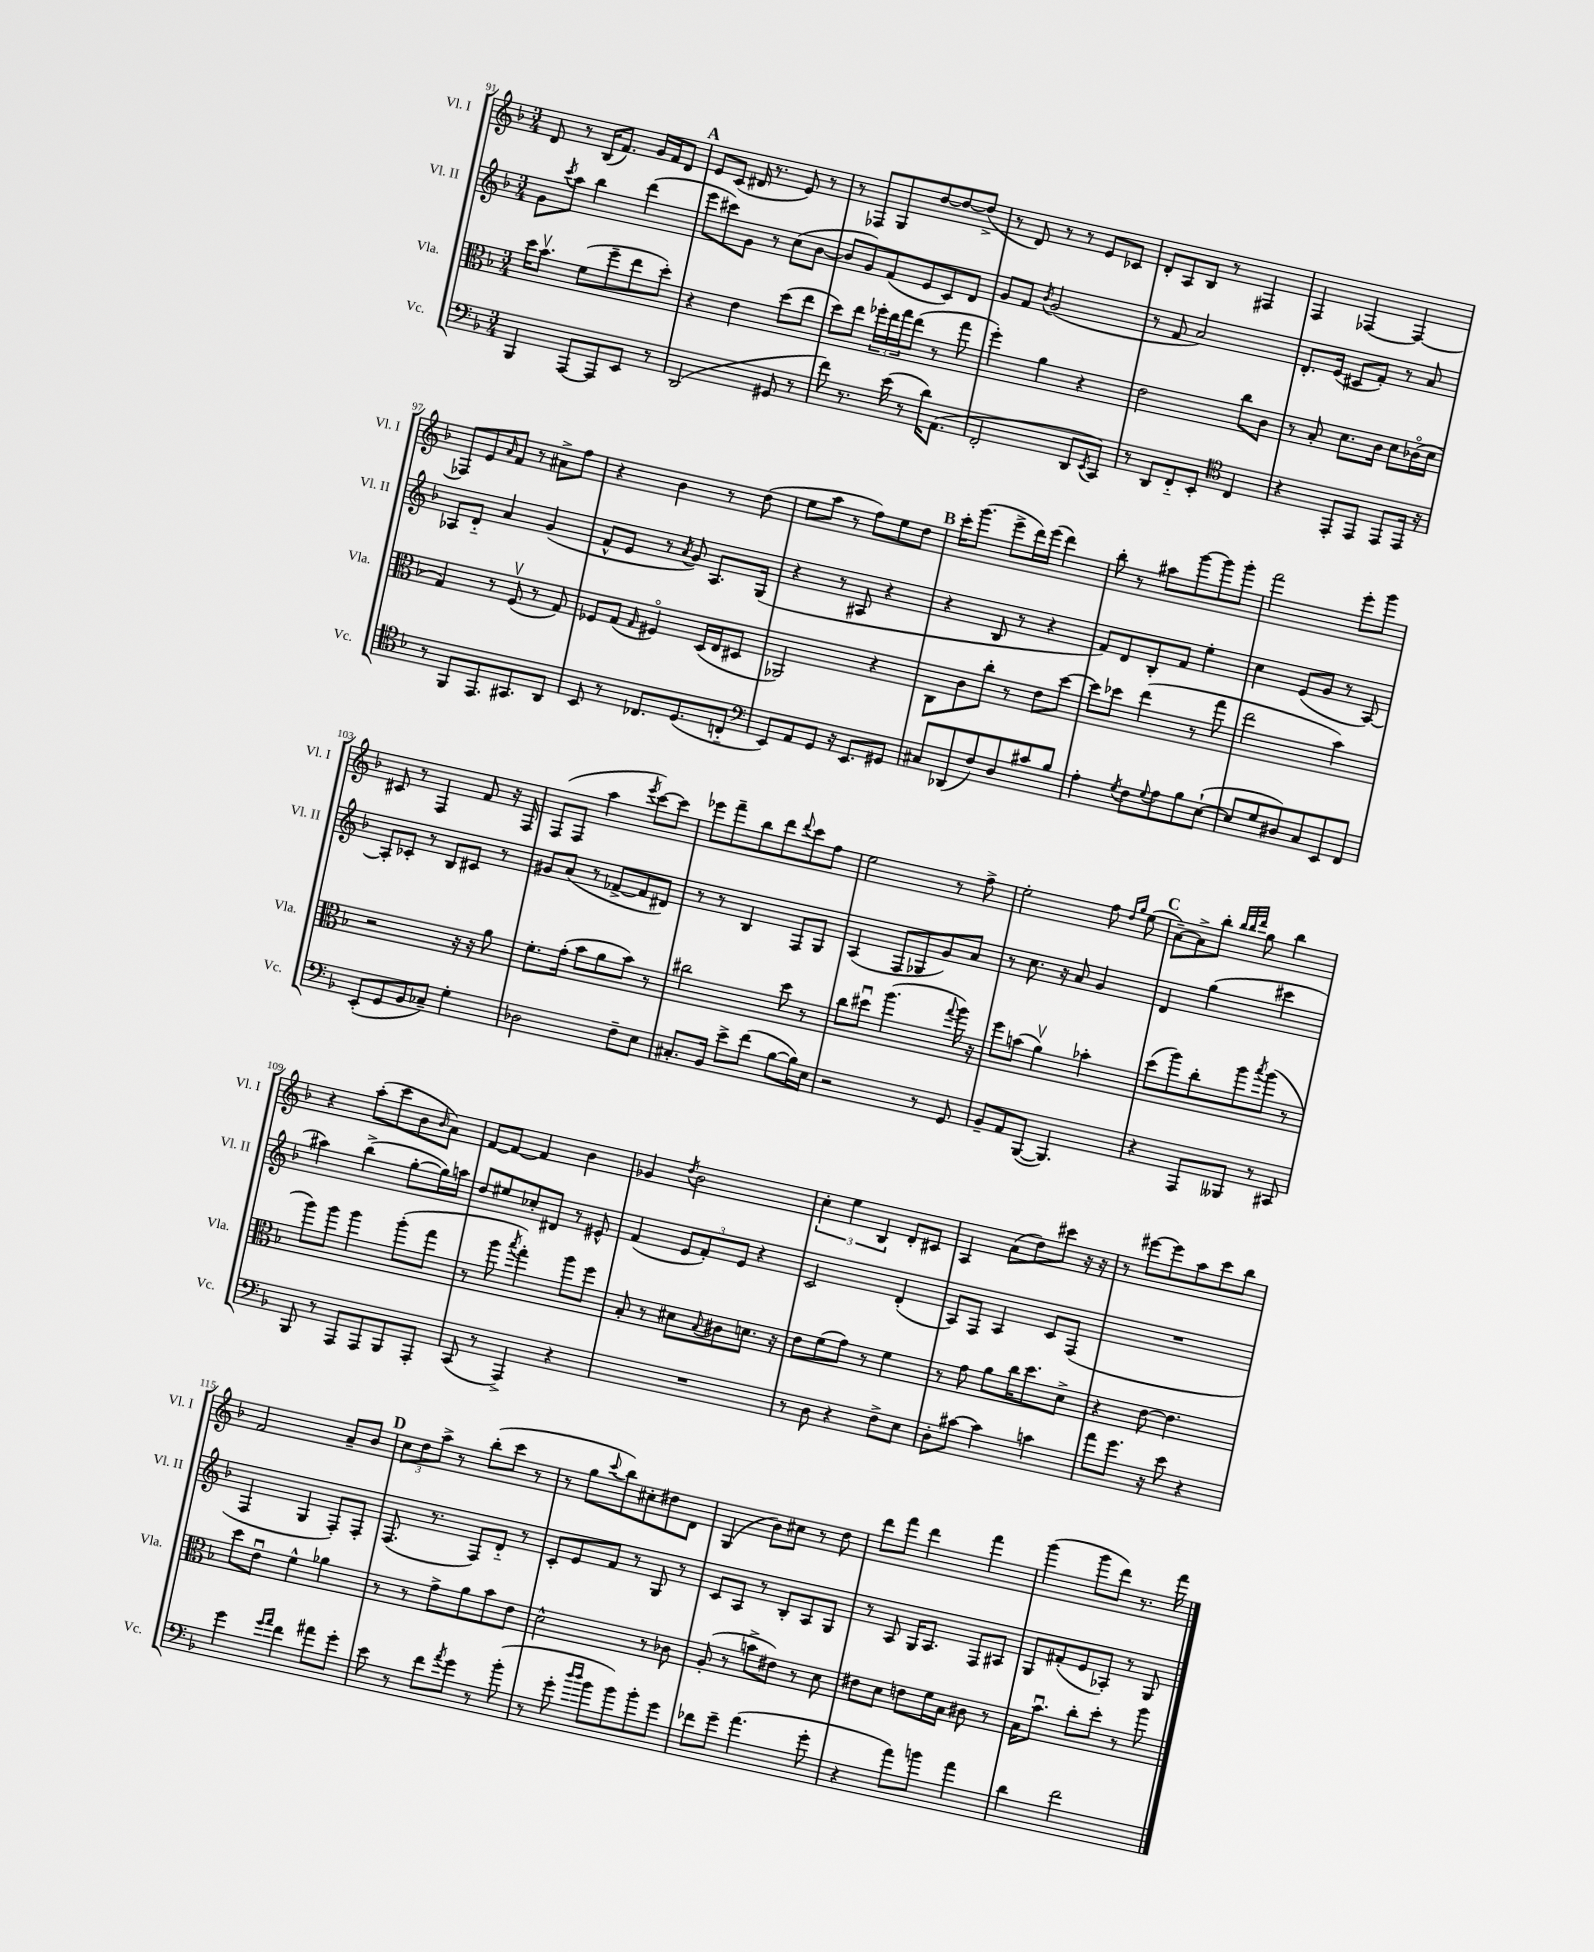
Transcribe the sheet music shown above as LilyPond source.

<<
\new StaffGroup <<
\new Staff = "s0" \with { instrumentName = "Vl. I" shortInstrumentName = "Vl. I" } {
    \clef treble \key f \major \numericTimeSignature \time 3/4
    d'8 r8 bes16( f'8.) g'16 f'16 d'8 |
    \mark \markup { \bold "A" } e'8 c'8( dis'16 r8. e'8) r8 |
    r8 fes8 g8 d''8~ d''8~ d''8->( |
    r8 d'8) r8 r8 e'8 ces'8 |
    d'8-. a8 bes8 r8 fis4 |
    f4 fes4~ fes4~ |
    fes8 e'8 \grace { a'16 } f'8 r8 ais'8-> f''8 |
    r4 bes'4 r8 d''8( |
    e''8 a''8 r8 f''8) e''8 d''8 |
    \mark \markup { \bold "B" } c'''16-. g'''8.( e'''8-> d'''16) e'''16( d'''4) |
    bes''8-. r8 ais''8 g'''8~ g'''8 g'''8-. |
    f'''2 e'''8-. g'''8 |
    cis'8 r8 f4 f'8 r16 f16 |
    f8( f8 a''4 \acciaccatura { e'''8 } c'''8~) c'''8 |
    ees'''8 f'''8-- bes''8 d'''8 \appoggiatura { d'''8 } c'''8 f''8 |
    e''2 r8 f''8-> |
    e''2-. f''8 \grace { d''16 g''16 } e''8( |
    \mark \markup { \bold "C" } a'8~--) a'8-> bes''8-. \grace { bes''32 bes''32 d'''32 } g''8 bes''4 |
    r4 a''8-.( c'''8 bes'8 \grace { bes'16 } a'8) |
    f'8~ f'8~ f'4 bes'4 |
    ges'4 \acciaccatura { d''8 } bes'2 |
    \tuplet 3/2 { c''4-. e''4 bes4 } d'8-. cis'8 |
    a4 a'8( d''8) cis'''8 r16 r16 |
    r8 eis'''8~ eis'''8 a''8 c'''8 bes''8 |
    f'2 a'8-- bes'8 |
    \mark \markup { \bold "D" } \tuplet 3/2 { c''8 d''8 a''8-> } r8 bes''8-.( c'''8 r8 |
    r8 g''8 \appoggiatura { c'''8 } bes''8) cis''8-. dis''8 d'8 |
    g4( bes'8) cis''8 r8 d''8 |
    d'''8 f'''8 d'''4 f'''4 |
    g'''4( g'''8 d'''8) r8. f'''16 \bar "|." |
}
\new Staff = "s1" \with { instrumentName = "Vl. II" shortInstrumentName = "Vl. II" } {
    \clef treble \key f \major \numericTimeSignature \time 3/4
    g'8 \acciaccatura { c'''8 } a''8 bes''4 d'''4( |
    \mark \markup { \bold "A" } e'''8 cis'''8) g'8 r8 c''8( bes'8~ |
    bes'8 g'8) f'8( e'8 c'8) d'8 |
    g'8 f'8 \acciaccatura { bes'8 } g'2( |
    r8 f'8 a'2) |
    d'8.-. e'16( cis'8 f'8-.) r8 a'8 |
    aes8 d'8-_ a'4 g'4( |
    f'8-^ e'8 r8 \acciaccatura { a'8 } g'8) a8. g16( |
    r4 r8 ais8 r4 |
    \mark \markup { \bold "B" } r4 bes8 r8 r4 |
    f'8) d'8 bes8-. f'8 e''4-. |
    c''4 e'8( g'8 r8 a8~) |
    a8-. ces'8-. r8 bes8 cis'8 r8 |
    gis'8 a'8( r8 fes'8~-> fes'8 dis'8) |
    r8 r8 bes4 f8 g8 |
    a4( f8 ges8 g'8) a'8 |
    r8 c''8. r16 a'8 g'4 |
    \mark \markup { \bold "C" } d'4 g''4( cis'''4 |
    ais''4) bes''4->( g''8~-. g''16) a''16 |
    d''8 eis''8 ces''8-. dis'8 r8 eis'8-^ |
    f'4( \tuplet 3/2 { e'8 f'8-.) e'8 } r4 |
    c'2 d'4-.( |
    a8) f8 a4 c'8 f8( |
    R2. |
    f4 g4 f8-.) f8-. |
    \mark \markup { \bold "D" } f8.( r8. f8) d'8-_ r8 |
    c'8-. e'8 f'8 r8 g8 r8 |
    c'8 a8 r8 bes8-. a8 g8 |
    r8 a8 g16 a8. f8 ais8 |
    g8 fis'8-.( e'8 aes8-.) r8 g8 \bar "|." |
}
\new Staff = "s2" \with { instrumentName = "Vla." shortInstrumentName = "Vla." } {
    \clef alto \key f \major \numericTimeSignature \time 3/4
    d''16 bes'8.\upbow f'8( f''8-- e''8 d''8-.) |
    \mark \markup { \bold "A" } r4 e'4 d''8( e''8 |
    d''8) e''8 \tuplet 3/2 { fes''16-. e''16 g''16 } e''8( r8 g''8 |
    f''4-.) a'4 r4 |
    e'2 c''8 c'8 |
    r8 bes8-. d'8. c'16 d'8 ces'16\flageolet( d'16 |
    g4) r8 f8\upbow( r8 g8) |
    fes8 g8( \grace { g16 } fis4\flageolet) d16( e16 dis8 |
    aes,2) r4 |
    \mark \markup { \bold "B" } c8 c'8 c''8-. r8 e'8 d''8~ |
    d''8 des''8 e''4( r8 g''8 |
    e''2 bes'4) |
    r2 r16 r16 a'8 |
    f'8.-. g'16-.( bes'8 a'8 bes'8) r8 |
    cis''2 d''8 r8 |
    c''8 dis''8\downbow a''4.( \appoggiatura { g''8 } a''16) r16 |
    f''8 b'8( a'4\upbow) bes'4-. |
    \mark \markup { \bold "C" } d''8( a''8) c''8-. a''8 \acciaccatura { bes''8 } a''8( r8 |
    a''8) a''8 a''4 a''8-.( g''8 |
    r8 a''8 \acciaccatura { bes''8 } g''4-.) a''8 f''8 |
    bes8-. r8 dis'8 \appoggiatura { bes8 } cis'8 d'8. r16 |
    e'8 f'8( g'8) r8 f'4 |
    r8 g'8 a'8 c''16 d''8. d'8-> |
    r4 e'8~ e'4. |
    d''8 e'8\downbow f'4-^ aes'4 |
    \mark \markup { \bold "D" } r8 r8 g'8-> a'8 bes'8 e'8 |
    d'2-^ r8 ces'8 |
    a8-.( r8 b'8-> eis'8) r8 d'8 |
    eis'8 d'8 e'8 f'16 bes16 cis'8 r8 |
    bes16 bes'8.\downbow c''8-. d''8-. r8 a''8 \bar "|." |
}
\new Staff = "s3" \with { instrumentName = "Vc." shortInstrumentName = "Vc." } {
    \clef bass \key f \major \numericTimeSignature \time 3/4
    bes,,4 a,,8~ a,,8 e,8 r8 |
    \mark \markup { \bold "A" } d,2( gis,8 r8 |
    f'8) r8. e'16( r8 d'16) a,8.( |
    f,2-. d,8 \acciaccatura { e,8 } c,8) |
    r8 d,8 f,8-_ e,8-. \clef tenor c4 |
    r4 e,8-. e,8 e,8 e,16 r16 |
    r8 f,8 e,8. gis,8. a,8 |
    bes,8 r8 ces8. d8.( c8-_ |
    \clef bass e,8) a,8 g,8 r16 e,8. gis,8 |
    \mark \markup { \bold "B" } cis8 des,8( f8) d8 cis'8 bes8 |
    a4-. \acciaccatura { g8 } f8 \appoggiatura { g8 } a8 bes8 e8~-!( |
    e8 g8 dis8) c8 e,8 f,8 |
    e,8-.( g,8 bes,8 ces8--) g4-. |
    des2 f8-- e8 |
    cis8.-. bes,16 e'8-> f'8( bes8~ bes16) e16 |
    r2 r8 g,8 |
    bes,8-- a,8 bes,,8~( bes,,4.) |
    \mark \markup { \bold "C" } r4 a,,8 beses,,8 r8 cis,8 |
    bes,,8 r8 a,,8 a,,8 bes,,8 a,,8-. |
    c,8( r8 a,,4->) r4 |
    R2. |
    r8 d8 r4 f8-> e8 |
    d8-. cis'8~ cis'4 c'4 |
    a'8 g'8. r16 e'8 r4 |
    g'4 \grace { g'16 a'16 } f'4 ais'8 g'8-. |
    \mark \markup { \bold "D" } e'8 r8 f'8 \acciaccatura { a'8 } g'8 r8 bes'8-.( |
    r8 g'8-. \grace { d''16 d''16 } bes'8 bes'8) bes'8-. g'8 |
    fes'8 g'8-- a'4.( g'8-. |
    r4 a'8) b'8 a'4 |
    d'4 f'2 \bar "|." |
}
>>
>>
\layout { \context { \Score currentBarNumber = #91 } }
